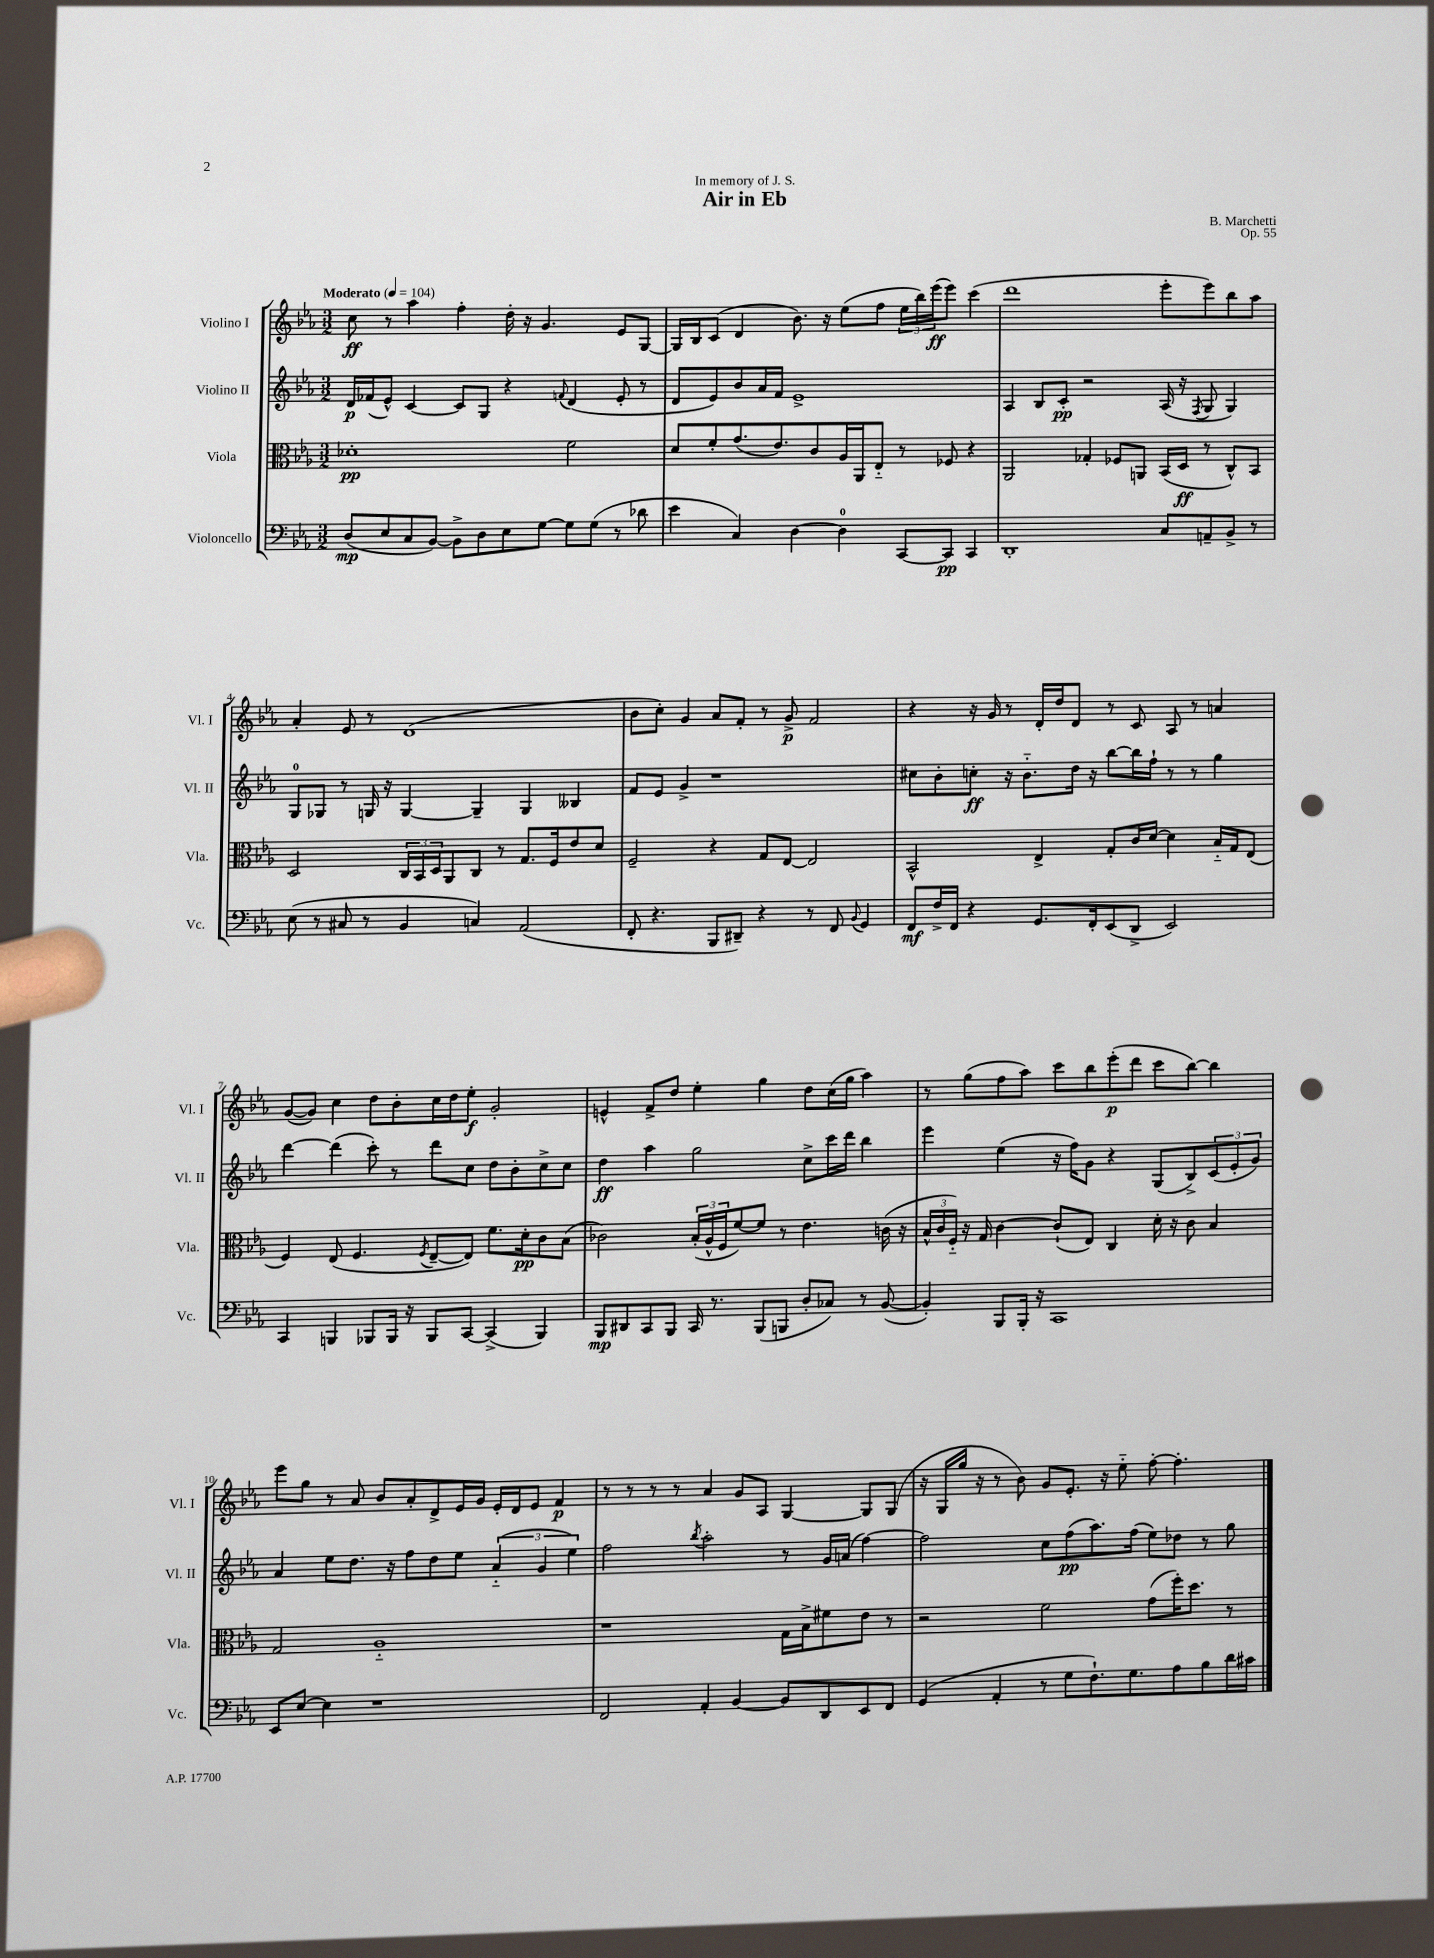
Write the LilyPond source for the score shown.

\header { title = "Air in Eb" composer = "B. Marchetti" dedication = "In memory of J. S." opus = "Op. 55" }
<<
\new StaffGroup <<
\new Staff = "s0" \with { instrumentName = "Violino I" shortInstrumentName = "Vl. I" } {
    \clef treble \key ees \major \numericTimeSignature \time 3/2 \tempo "Moderato" 4 = 104
    c''8\ff r8 aes''4 f''4-. d''16-. r16 g'4. ees'8 g8~ |
    g16 bes16 c'8( d'4 bes'8.) r16 ees''8( f''8 \tuplet 3/2 { ees''16 bes''16) ees'''16\ff( } ees'''8) c'''4( |
    d'''1 ees'''8-. ees'''8) bes''8 aes''8 |
    aes'4-. ees'8 r8 d'1( |
    bes'8 c''8-.) g'4 aes'8 f'8-. r8 g'8->\p f'2 |
    r4 r16 g'16 r8 d'16-. d''16 d'8 r8 c'8 aes8 r8 a'4 |
    g'8~( g'8) c''4 d''8 bes'8-. c''16 d''16 ees''8-.\f g'2-. |
    e'4-^ f'8-> d''8 ees''4-. g''4 d''8 c''16( g''16 aes''4) |
    r8 g''8( f''8 aes''8) c'''8 bes''8 ees'''8-.\p( d'''8 c'''8 bes''8~) bes''4 |
    ees'''8 g''8 r8 aes'8 bes'8 aes'8-. d'8-> ees'16 g'16 ees'16-. d'16 ees'8 f'4\p |
    r8 r8 r8 r8 aes'4 g'8 aes8 g4~ g8 g8( |
    r16 g16 g''16 r16 r8 bes'8) g'8 ees'8.-. r16 ees''8-_ f''8~-. f''4.-. \bar "|." |
}
\new Staff = "s1" \with { instrumentName = "Violino II" shortInstrumentName = "Vl. II" } {
    \clef treble \key ees \major \numericTimeSignature \time 3/2
    d'16\p fes'16( ees'8-^) c'4~ c'8 g8 r4 \appoggiatura { f'8 } d'4( ees'8-. r8 |
    d'8 ees'8) bes'8 aes'16 f'16 ees'1-> |
    aes4 bes8 c'8-.\pp r2 aes16( r16 \acciaccatura { f8 } g8 g4) |
    g8-0 ges8 r8 g16 r16 g4~ g4-- g4 beses4 |
    f'8 ees'8 g'4-> r1 |
    cis''8 bes'8-. c''8-.\ff r16 bes'8.-_ d''16 r16 bes''8~ bes''16 f''16-! r8 r8 g''4 |
    d'''4~ d'''4( c'''8-.) r8 d'''8 c''8 d''8 bes'8-. c''8-> c''8 |
    d''4\ff aes''4 g''2 c''8-> c'''16 d'''16 bes''4 |
    ees'''4 ees''4( r16 f''16) g'8 r4 g8( bes8->) \tuplet 3/2 { c'8( ees'8-. g'8) } |
    aes'4 ees''8 d''8. r16 f''8 d''8 ees''8 \tuplet 3/2 { aes'4-_( g'4 ees''4) } |
    f''2 \acciaccatura { bes''8 } aes''2-. r8 g'16 a'16( f''4~) |
    f''2 c''8 f''8\pp( aes''8.) f''16( ees''8) des''8 r8 g''8 \bar "|." |
}
\new Staff = "s2" \with { instrumentName = "Viola" shortInstrumentName = "Vla." } {
    \clef alto \key ees \major \numericTimeSignature \time 3/2
    des'1-.\pp f'2 |
    d'8 f'8-. g'8.( ees'8.) c'8 aes16 aes,16 ees8-_ r8 fes8 r4 |
    aes,2 ges4-. fes8 a,8 bes,16( d16\ff r8 c8-^) bes,8 |
    d2 \tuplet 3/2 { c16 bes,16 d16 } aes,8 c8 r8 g8. f16 ees'8 d'8 |
    f2-- r4 g8 ees8~ ees2 |
    bes,2-^ ees4-> g8-. c'16 d'16~ d'4 bes16-_ g16 ees8( |
    f4) ees8( f4. \acciaccatura { f8 } ees8~-- ees8) f'8. d'16-.\pp c'8 bes8( |
    ces'2) \tuplet 3/2 { bes16-.( aes16-^ f16 } f'8~) f'8 r8 ees'4. c'16( r16 |
    \tuplet 3/2 { bes16-^ c'16 f16-_) } r16 g16 c'4~ c'8-!( ees8) c4 d'16-. r16 c'8 bes4 |
    g2 aes1-_ |
    r1 g16 bes16-> fis'8 ees'8 r8 |
    r2 f'2 g'8( f''16-.) d''8. r8 \bar "|." |
}
\new Staff = "s3" \with { instrumentName = "Violoncello" shortInstrumentName = "Vc." } {
    \clef bass \key ees \major \numericTimeSignature \time 3/2
    d8\mp( ees8 c8 bes,8~) bes,8-> d8 ees8 g8~ g8 g8( r8 des'8 |
    ees'4 c4) d4~ d4-0 c,8~ c,8\pp c,4 |
    d,1-. c8 a,8-- bes,8-> r8 |
    ees8( r8 cis8 r8 bes,4 c4) aes,2( |
    f,8-. r4. bes,,8 dis,8--) r4 r8 f,8 \appoggiatura { bes,8 } g,4 |
    f,8\mf f16-> f,16 r4 g,8. f,16-. ees,8( d,8-> ees,2) |
    c,4 b,,4 bes,,8 bes,,16 r16 bes,,8 c,8~ c,4->( bes,,4) |
    bes,,8\mp dis,8 c,8 bes,,8 c,16 r8. bes,,8( b,,8 d8-. ces8) r8 bes,8~( |
    bes,4-.) bes,,8 bes,,16-. r16 c,1 |
    ees,8 ees8~ ees4 r1 |
    f,2 aes,4-. bes,4~ bes,8 d,8 ees,8 f,8 |
    g,4( aes,4-. r8 g8 f8.-!) g8. aes8 bes8 d'16 cis'16 \bar "|." |
}
>>
>>
